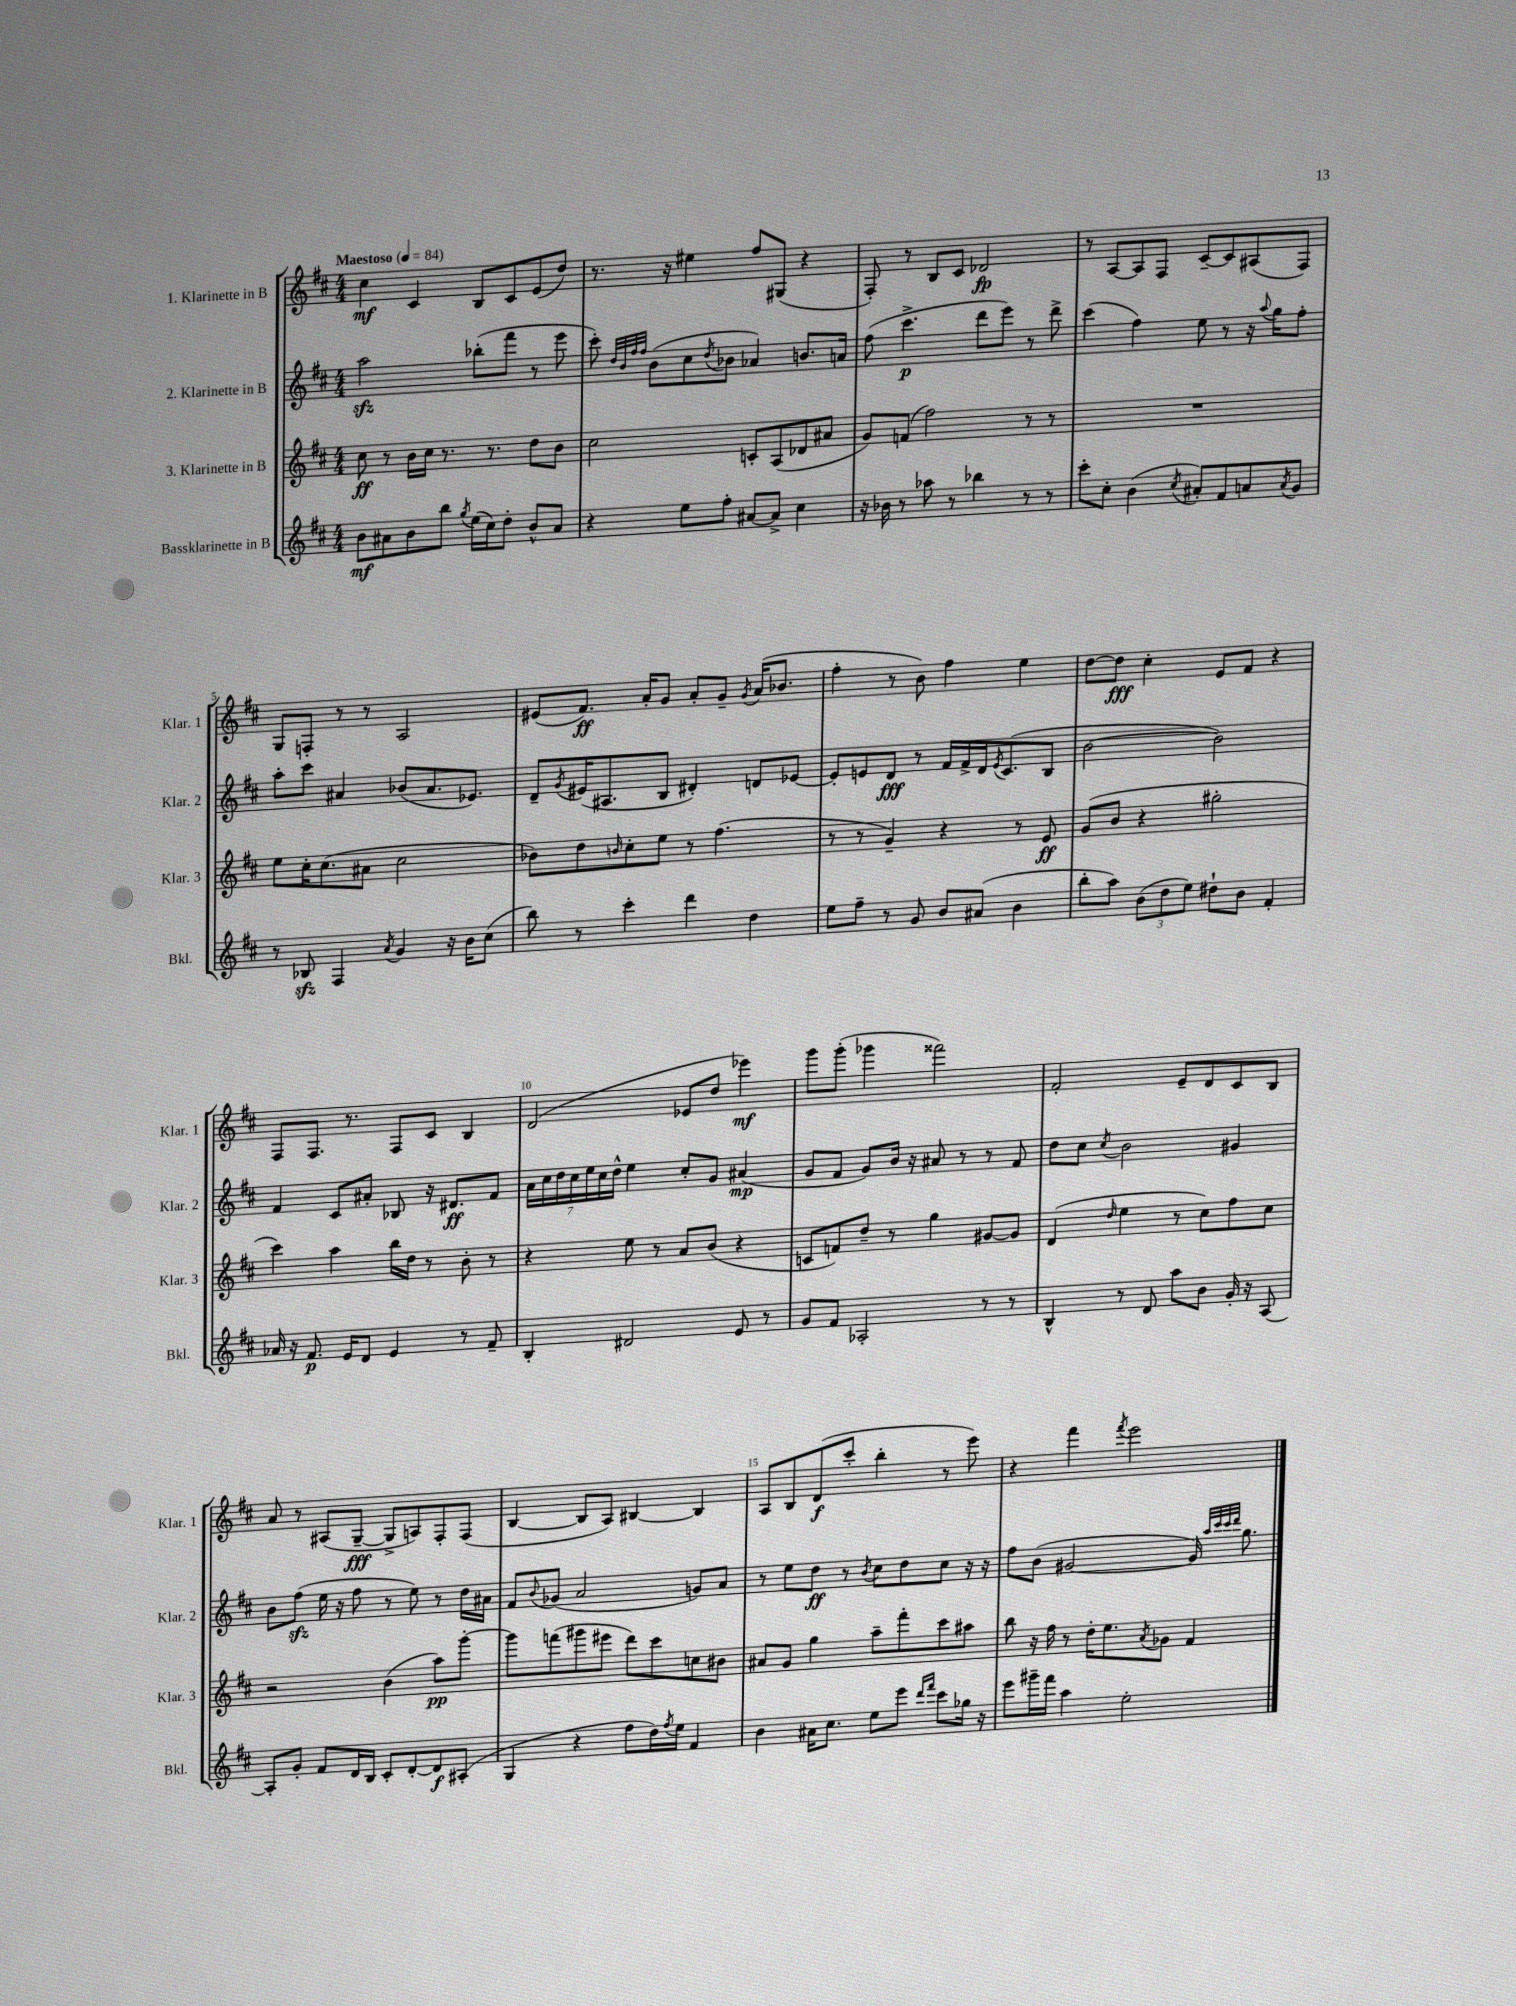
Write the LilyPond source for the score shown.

<<
\new StaffGroup <<
\new Staff = "s0" \with { instrumentName = "1. Klarinette in B" shortInstrumentName = "Klar. 1" } {
    \clef treble \key d \major \numericTimeSignature \time 4/4 \tempo "Maestoso" 4 = 84
    cis''4\mf cis'4 b8 cis'8 e'8( d''8) |
    r8. r16 eis''4 fis''8 gis8( r4 |
    fis8-.) r8 b8 cis'8 des'2\fp |
    r8 a8~ a8 fis8 cis'8~-- cis'8 ais8( fis8) |
    g8 f8-. r8 r8 a2 |
    eis'8( fis'8.\ff) a'16-. g'8 a'8-. g'8-- \acciaccatura { g'8 } a'16( bes'8. |
    fis''4-. r8 b'8) fis''4 e''4 |
    d''8~ d''8\fff cis''4-. e'8 fis'8 r4 |
    fis8 fis8. r8. fis8 cis'8 b4 |
    d'2( ees'8 d''8 ees'''4\mf) |
    g'''8 g'''8-.( ges'''4 fisis'''2) |
    fis'2-. e'8-- d'8 cis'8 b8 |
    a'8 r8 ais8( g8~--\fff g8-> a8) fis8-. fis8( |
    b4~ b8 a8) bis4~ bis4 |
    a8 b8 d'8\f( cis'''8-. b''4-. r8 e'''8) |
    r4 fis'''4 \acciaccatura { fis'''8 } e'''2 \bar "|." |
}
\new Staff = "s1" \with { instrumentName = "2. Klarinette in B" shortInstrumentName = "Klar. 2" } {
    \clef treble \key d \major \numericTimeSignature \time 4/4
    a''2\sfz bes''8-.( fis'''8 r8 e'''8 |
    cis'''8-.) \grace { d''32 b'32 fis''32 fis''32 } b'8( cis''8 \acciaccatura { d''8 } bes'8 aes'4) b'8. a'16 |
    fis''8( cis'''4.->\p d'''8 e'''8) r8 d'''8-> |
    cis'''4( fis''4) e''8 r8 r16 \appoggiatura { a''8 } g''16 fis''8-. |
    a''8-. cis'''8 ais'4 bes'8( ais'8. ees'8.) |
    d'8-- \acciaccatura { g'8 } eis'16( ais8. b8 dis'4-.) d'8 ees'8~ |
    ees'8-. e'8 d'8\fff r8 fis'16 fis'16-> d'16 \acciaccatura { e'8 } cis'8.( b8 |
    b'2~ b'2) |
    fis'4 cis'8 ais'8-. bes8 r16 dis'8.\ff fis'8 |
    \tuplet 7/4 { a'16 cis''16 d''16 cis''16 e''16 cis''16 d''16-^ } e''4 cis''8-. g'8 ais'4\mp( |
    g'8 fis'8 g'8) b'16 r16 ais'8 r8 r8 fis'8 |
    d''8 cis''8 \acciaccatura { cis''8 } b'2 gis'4 |
    b'8 fis''8\sfz( e''16 r16 fis''8 r8 e''8) r8 d''16 ais'16 |
    fis'8 \appoggiatura { b'8 } ges'8( a'2 g'8) a'8 |
    r8 e''8 d''8\ff r8 \acciaccatura { b'8 } cis''8 d''8 cis''8 r16 r16 |
    fis''8 b'8( gis'2~ gis'16) \grace { a''32 cis'''32 cis'''32 d'''32 } g''8. \bar "|." |
}
\new Staff = "s2" \with { instrumentName = "3. Klarinette in B" shortInstrumentName = "Klar. 3" } {
    \clef treble \key d \major \numericTimeSignature \time 4/4
    cis''8\ff r8 b'16 cis''16 r8. r8. d''8 b'8 |
    cis''2 c'8-. a8( des'8 ais'8 |
    g'8) f'8( fis''2) r8 r8 |
    R1 |
    e''8 cis''16-. cis''8.( ais'8 cis''2 |
    bes'8) d''8 \grace { b'16 } cis''8-. e''8 r8 fis''4.( |
    r8 r8 g'4--) r4 r8 e'8\ff |
    g'8( b'8 r4 gis''2-. |
    cis'''4) a''4 b''16 d''16 r8 b'8-. r8 |
    r4 e''8 r8 a'8 b'8( r4 |
    c'8 f'8) d''8-- r8 g''4 gis'8~ gis'8 |
    d'4( \grace { d''16 } e''4 r8 cis''8) fis''8 cis''8 |
    r2 b'4( a''8\pp) g'''8~-. |
    g'''8 f'''8( gis'''8 eis'''8 d'''8) cis'''8 c''8 bis'8 |
    ais'8 g'8 g''4 a''8-- fis'''8-. cis'''8 ais''8 |
    b''8 r16 fis''16 r8 d''16-. e''8. \acciaccatura { a'8 } ges'8 fis'4 \bar "|." |
}
\new Staff = "s3" \with { instrumentName = "Bassklarinette in B" shortInstrumentName = "Bkl." } {
    \clef treble \key d \major \numericTimeSignature \time 4/4
    b'8\mf ais'8 b'8 b''8 \acciaccatura { g''8 } e''16( cis''16) d''8-. b'8-^ ais'8 |
    r4 e''8 fis''8-. ais'8~ ais'8-> cis''4 |
    r16 bes'16 r8 aes''8 r8 bes''4 r8 r8 |
    cis'''8-. cis''8-. b'4( \acciaccatura { cis''8 } ais'8-.) fis'8 a'8 \acciaccatura { a'8 } g'8 |
    r8 bes8\sfz fis4 \acciaccatura { a'8 } g'4 r16 b'16 cis''8( |
    b''8) r8 cis'''4-. d'''4 d''4 |
    e''8 fis''8-- r8 g'8 b'8 ais'8( b'4 |
    b''8-. a''8) \tuplet 3/2 { b'8( d''8 e''8) } dis''8-! b'8 fis'4-. |
    aes'16 r16 fis'8.\p e'16 d'8 e'4 r8 fis'8-- |
    b4-. dis'2 e'8 r8 |
    g'8 fis'8 aes2-. r8 r8 |
    b4-^ r8 d'8 a''8 b'8 g'16-. r16 a8~ |
    a8-. g'8-. fis'8 d'16 b16 cis'8-. d'8~-. d'8\f ais8-.( |
    g4 r4 fis''8 d''16) \acciaccatura { fis''8 } e''16 fis'4 |
    b'4 ais'16 cis''8. e''8 e'''8 \grace { d'''16 fis'''16 } cis'''8 ges''16 r16 |
    e'''8 gis'''16-- fis'''16 a''4 e''2-. \bar "|." |
}
>>
>>
\layout { \context { \Score \override BarNumber.break-visibility = ##(#f #t #t) barNumberVisibility = #(every-nth-bar-number-visible 5) } }
